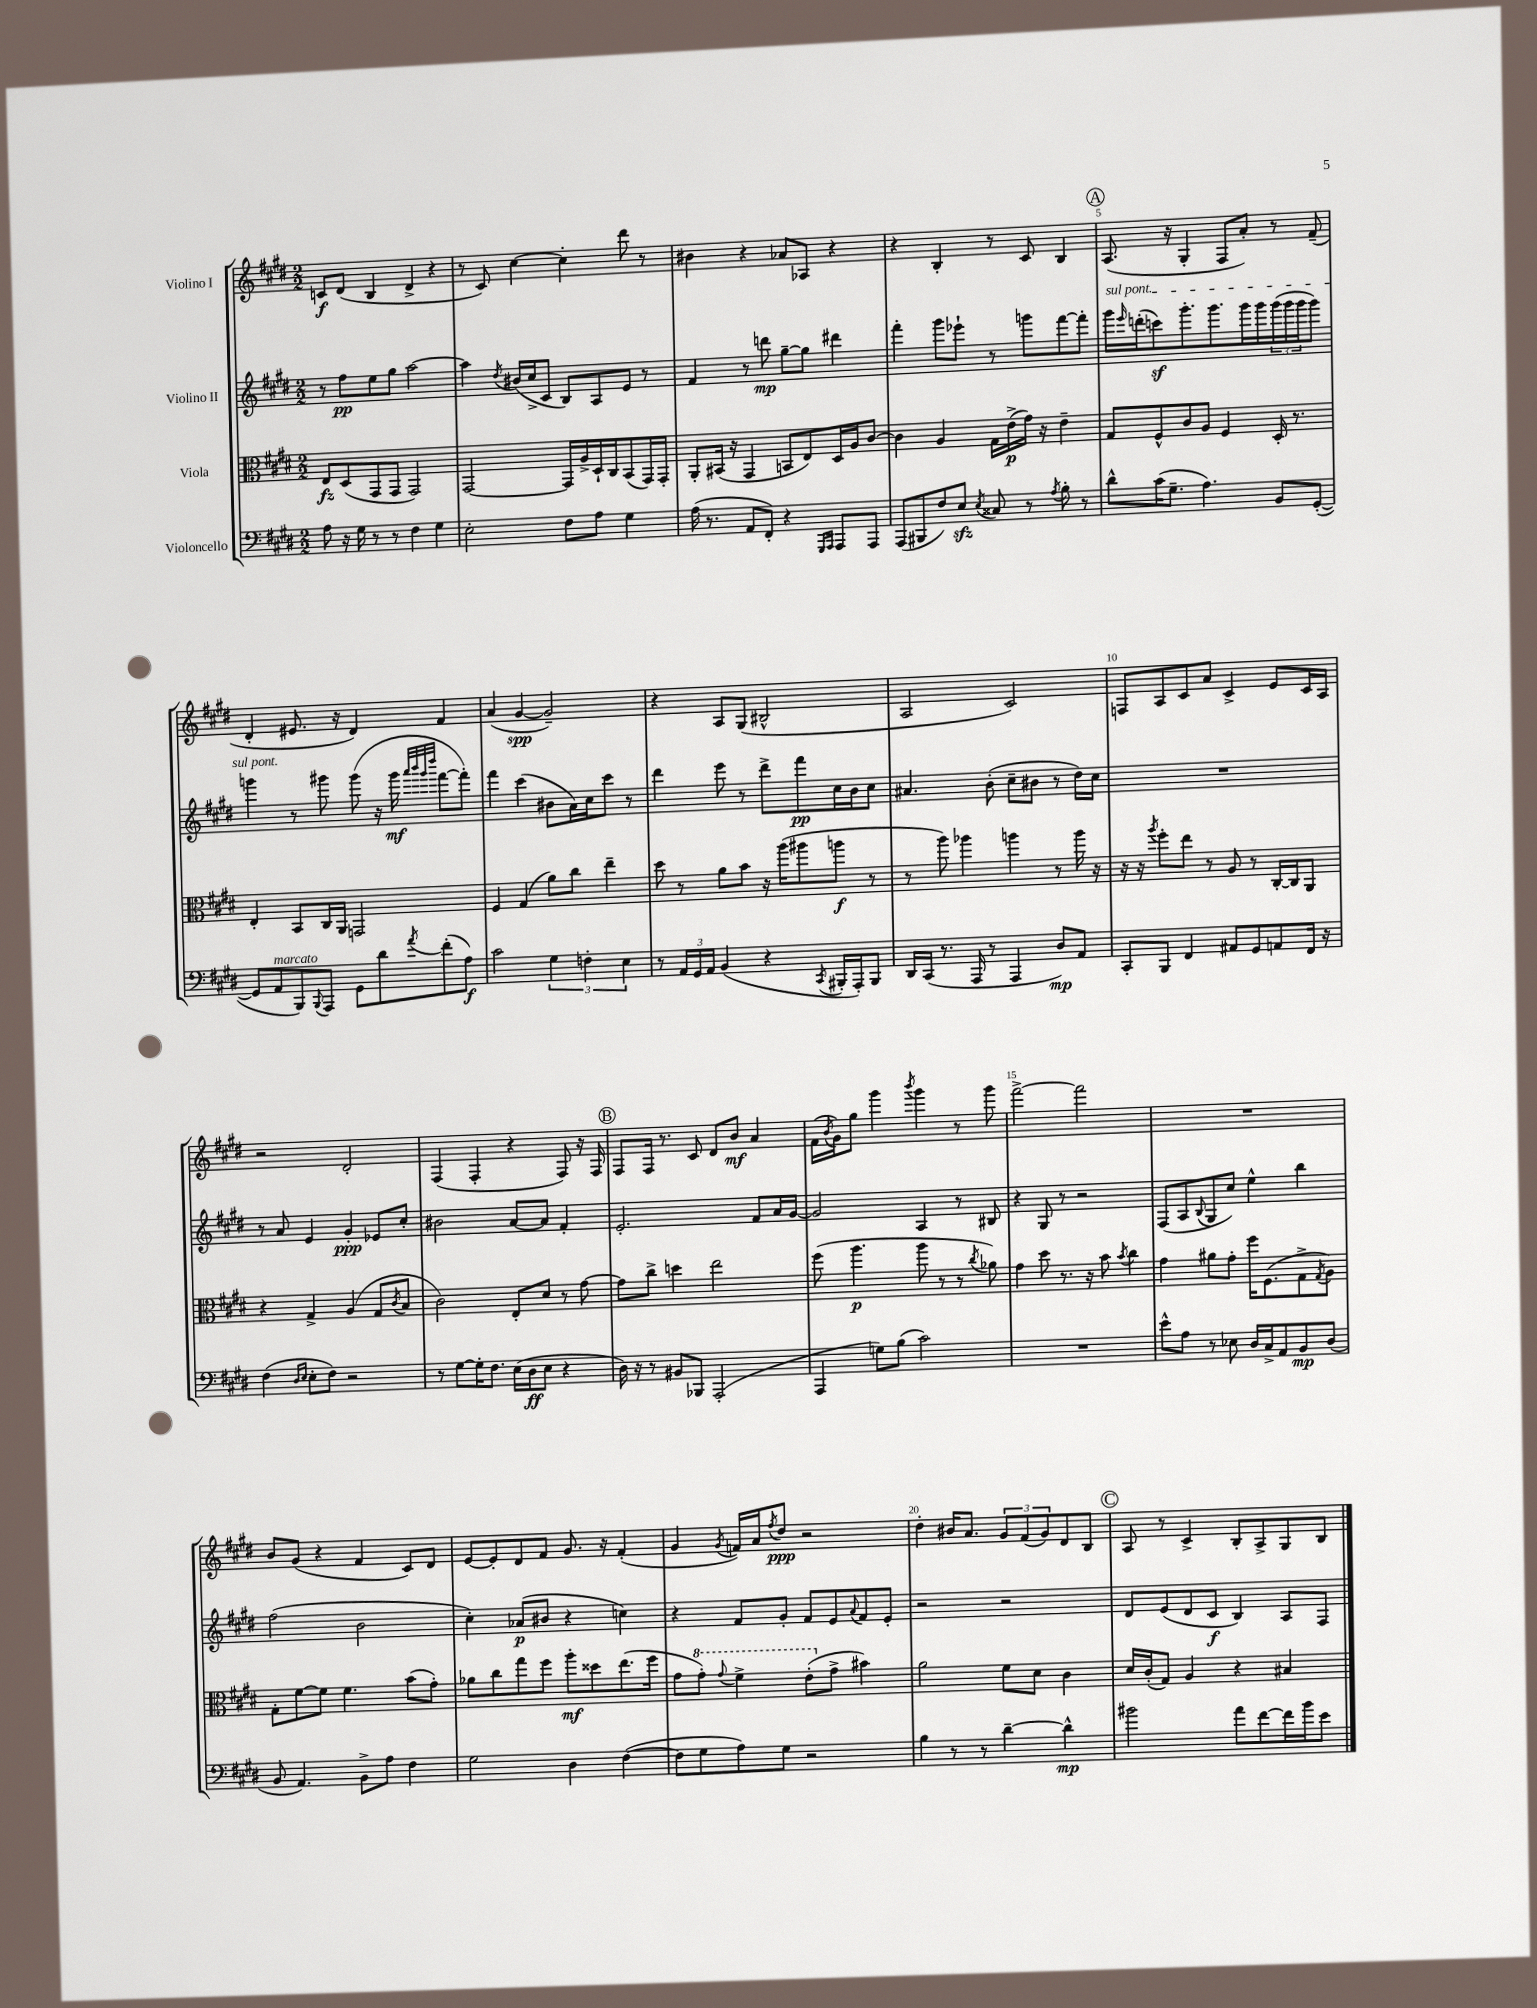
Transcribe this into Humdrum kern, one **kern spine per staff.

**kern	**kern	**kern	**kern
*staff4	*staff3	*staff2	*staff1
*clefF4	*clefC3	*clefG2	*clefG2
*k[f#c#g#d#]	*k[f#c#g#d#]	*k[f#c#g#d#]	*k[f#c#g#d#]
*M2/2	*M2/2	*M2/2	*M2/2
8A	8E	8r	8c
16r	(8D#	8ff#	(8d#
16G#	.	.	.
8r	8GG#	8ee	4B
8r	8GG#	8gg#	.
4F#	2GG#)	[2aa	4d#^
4G#	.	.	4r
=	=	=	=
2E'	[2GG#	4aa]	8r
.	.	.	8c#)
.	.	8qdd#	.
.	.	(16b#	[4cc#
.	.	16cc#^	.
.	.	8c#	.
8F#	16GG#]	8B)	4cc#']
.	16A^	.	.
8A	16D#`	8A	.
.	16C#	.	.
4G#	(8BB	8e	8ddd#
.	16GG#)	8r	8r
.	16GG#'	.	.
=	=	=	=
(16A	8AA'	4f#	4b#
8.r	.	.	.
.	(16BB#	.	.
.	16r	.	.
8AA	4GG#	8r	4r
8FF#')	.	8ddd	.
4r	8BB	[8gg#~	8a-
.	8E)	8gg#]	8A-
16qqGGG#	.	.	.
16qqAAA	.	.	.
8AAA	16D#	4ddd#	4r
.	16A	.	.
8AAA	[8c#	.	.
=	=	=	=
(8AAA	4c#]	4fff#'	4r
8BBB#	.	.	.
8F#)	4A	8ggg#	4B'
8E	.	8eee-`	.
8qE	.	.	.
8C##	16G#	8r	8r
.	(16e^	.	.
8r	16g#)	8ggg	8c#
.	16r	.	.
8qA	.	.	.
8B'	4e~	[8fff#	4B
8r	.	8fff#']	.
=	=	=	=
8d#^^	8G#	16ggg#	(8.A
.	.	16qqeee	.
.	.	(16ddd'	.
(16c#	8F#^^	8ccc)	.
8.G#~	.	.	16r
.	8c#	8.ggg#'	4G#'
4.A)	8A	.	.
.	.	8.ggg#	.
.	4F#	.	8F#
.	.	16ggg#	8a')
.	.	16ggg#	.
8BB	16D#'	(24ggg#	8r
.	.	24ggg#	.
.	8.r	.	.
.	.	24ggg#	.
([8GG#'	.	8ggg#)	(8f#~
=	=	=	=
8GG#]	4E'	4ggg	4d#'
8AA	.	.	.
8BBB)	8BB	8r	8.e#
8qqBBB	.	.	.
8AAA	16C#	8ggg#	.
.	16AA	.	16r
8GG#	2GG	(8ggg#	4d#)
8d#	.	16r	.
.	.	16ggg#	.
.	.	32qqaaa	.
.	.	32qqbbb	.
.	.	32qqggg#	.
8qa	.	32qqdddd#	.
(8f#'	.	[8fff#	4f#
8A)	.	8fff#'])	.
=	=	=	=
2c#	4F#	4fff#	(4a
.	(4G#	(4ccc#	[4g#
6G#	8a)	8b#	2g#~])
.	8cc#	16a)	.
6F'	.	.	.
.	.	16cc#	.
.	4ee~	8ccc#	.
6E	.	.	.
.	.	8r	.
=	=	=	=
8r	8dd#	4ddd#	4r
24AA	8r	.	.
24GG#	.	.	.
24AA	.	.	.
(4BB	8a	8eee	8A
.	8b	8r	(8G#
4r	16r	8ddd#^	2B#^^
.	(16aa	.	.
.	8aa#	8fff#	.
8qCC#	.	.	.
16BBB#'	8aa	16cc#	.
16AAA')	.	16b	.
8BBB#	8r	8cc#	.
=	=	=	=
16DD#	8r	4.a#	2A
(16CC#	.	.	.
8.r	8aa)	.	.
.	4aa-	.	.
16AAA	.	.	.
8r	.	(8b'	.
4AAA	4aa	8cc#~	2c#)
.	.	8b#	.
8D#)	8r	8r	.
8AA	16aa	16dd#)	.
.	16r	16cc#	.
=	=	=	=
8CC#'	16r	1r	8F
.	16r	.	.
.	8qaa	.	.
8BBB	8ff#'	.	8A
4FF#	8ee	.	8c#
.	8r	.	8a
8AA#	8A	.	4c#^
8GG#	8r	.	.
8AA	[16C#'	.	8e
.	16C#]	.	.
16FF#	8AA	.	16c#
16r	.	.	16A
=	=	=	=
(4F#	4r	8r	2r
.	.	8a	.
16qqD#	.	.	.
16qqE	.	.	.
8E'	4G#^	4e	.
8F#)	.	.	.
2r	(4A	4g#'	2d#'
.	8G#	8e-	.
.	8qc#	.	.
.	8B	8cc#'	.
=	=	=	=
8r	2c#)	2b#	(4F#
[8G#	.	.	.
16G#']	.	.	4F#'
8.F#	.	.	.
(16E	8E'	[8a	4r
16D#	.	.	.
8E	8d#	8a]	.
4r	8r	4f#'	8F#)
.	[8g#	.	16r
.	.	.	16F#
=	=	=	=
16D#)	8g#]	2.e'	8F#
16r	.	.	.
8r	8cc#^	.	16F#
.	.	.	8.r
8BB#	4dd	.	.
8BBB-	.	.	8c#
(2AAA'	2ee	.	8d#
.	.	.	8b
.	.	8f#	4a
.	.	16a	.
.	.	[16g#	.
=	=	=	=
4AAA	(8ff#	2g#]	(16f#
.	.	.	8qb
.	.	.	16g#)
.	4.aa	.	8gg#
8G)	.	.	4ggg#
(8B	.	.	.
.	.	.	8qbbb
2c#)	8aa	4A	4ggg#
.	8r	.	.
.	8r	8r	8r
.	8qcc#	.	.
.	8a-)	8B#	8ggg#
=	=	=	=
1r	4g#	4r	[2fff#^
.	8dd#	8G#	.
.	8.r	8r	.
.	.	2r	2fff#]
.	16r	.	.
.	8b	.	.
.	8qb	.	.
.	4cc#	.	.
=	=	=	=
8e^^	4g#	(8F#	1r
8A	.	8A	.
.	.	8qqB	.
8r	8a#	8G#	.
8E-	8g#'	8cc#)	.
16D#	16ff#	4ee^^	.
16C#^	(8.F#	.	.
8AA	.	.	.
8BB	8G#^	4bb	.
.	8qG#	.	.
(8D#	8A)	.	.
=	=	=	=
8BB	8G#'	(2ff#	8b
4.AA)	[8f#	.	(8g#
.	8f#]	.	4r
.	4.f#	.	.
8BB^	.	2b	4f#
8A	.	.	.
4F#	(8b	.	8c#)
.	8g#')	.	8d#
=	=	=	=
2G#	8a-	4cc#')	[8e
.	8cc#	.	8e']
.	8gg#	(8a-	8d#
.	8ff#	8b#	8f#
4D#	8aa'	4r	8.g#
.	8dd##	.	.
.	.	.	16r
([4F#	(8.ee	4cc)	(4f#'
.	16ff#	.	.
=	=	=	=
8F#]	8g#	4r	4g#
8G#	8gg#')	.	.
.	8qqgg#	.	8qg#
8A)	4ff#^	8f#	16f)
.	.	.	16a
.	.	.	8qff#
8G#	.	8g#'	8dd#
2r	(8ee'	8f#	2r
.	8g#^	8e	.
.	.	8qqa	.
.	4b#)	8f#	.
.	.	8e'	.
=	=	=	=
4B	2a	2r	4dd#'
8r	.	.	16b#
.	.	.	8.a
8r	.	.	.
[4d#~	8f#	2r	12g#
.	.	.	(12f#
.	8d#	.	.
.	.	.	12g#)
4d#^^]	4c#	.	8d#
.	.	.	8B
=	=	=	=
2b#	16d#	8d#	8A
.	(16c#'	.	.
.	8G#)	(8e	8r
.	4A	8d#	4c#^
.	.	8c#	.
8a	4r	4B)	8B'
[8f#	.	.	8A^
16f#]	4B#	8A	8G#
16b#	.	.	.
8e	.	8F#	8B
==	==	==	==
*-	*-	*-	*-
